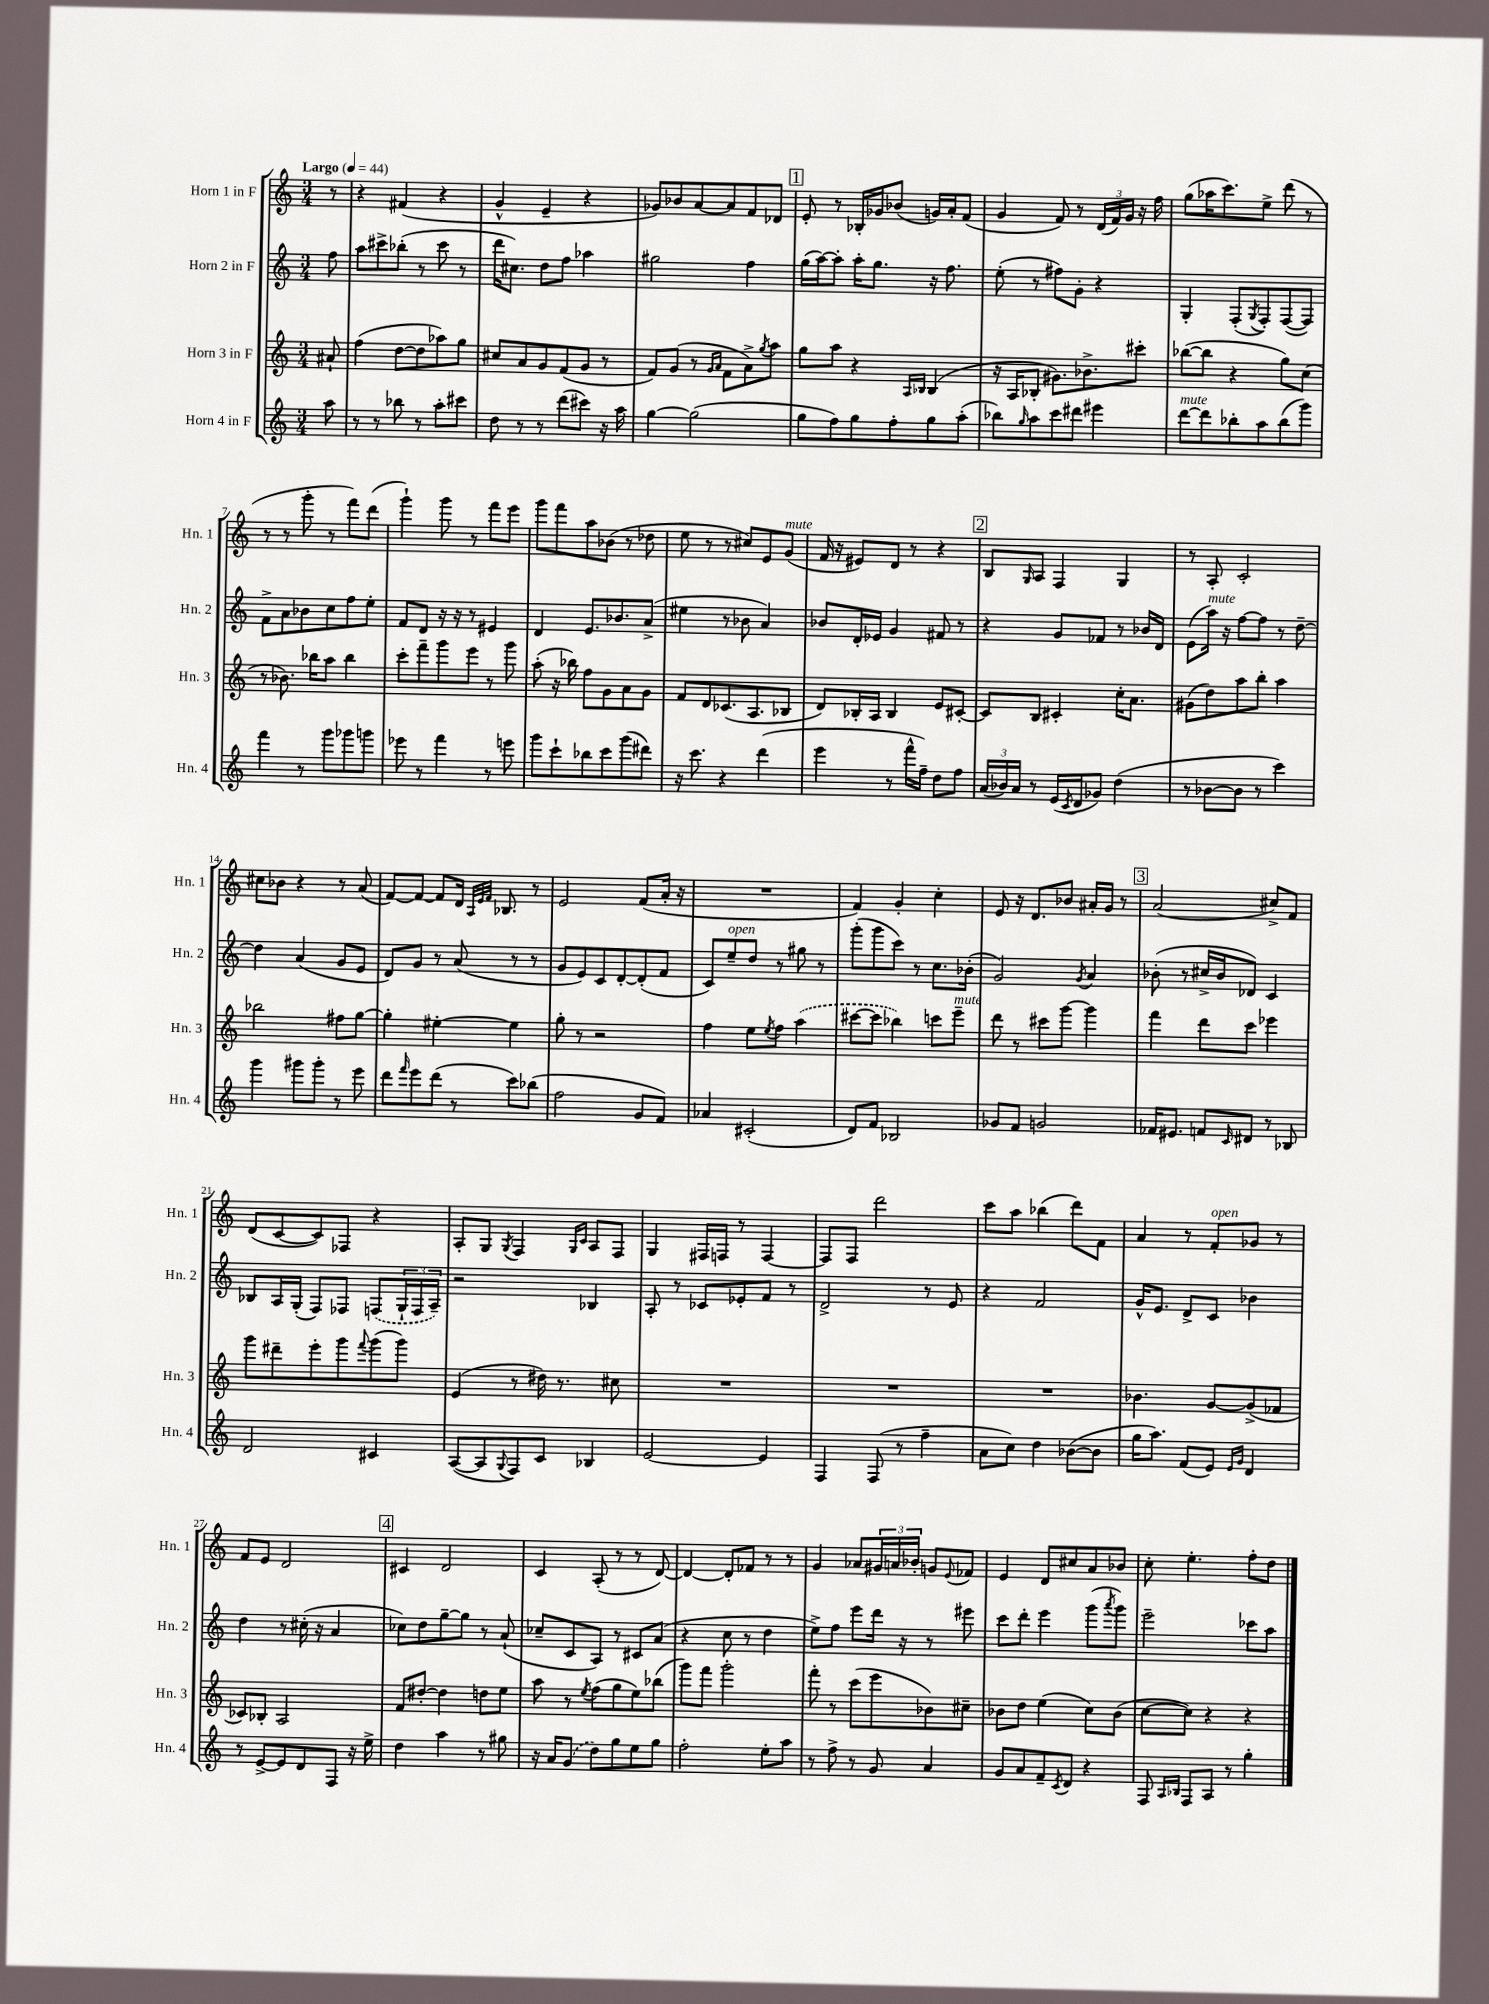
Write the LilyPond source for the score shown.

<<
\new StaffGroup <<
\new Staff = "s0" \with { instrumentName = "Horn 1 in F" shortInstrumentName = "Hn. 1" } {
    \clef treble \key c \major \numericTimeSignature \time 3/4 \partial 8 \tempo "Largo" 4 = 44
    r8 |
    r4 fis'4( r4 |
    g'4-^ e'4-- r4 |
    ges'8) bes'8 a'8~ a'8 f'8 des'8 |
    \mark \markup { \box "1" } e'8-. r8 bes16-. ges'16 bes'8( g'16) a'16-. f'8( |
    g'4 f'8) r8 \tuplet 3/2 { d'16( f'16) g'16 } r16 f''16 |
    g''8( aes''16 c'''8.) e''8-> d'''8( r8 |
    r8 r8 g'''8-. r8 f'''8) d'''8( |
    g'''4-!) g'''8 r8 f'''8 e'''8 |
    g'''8 f'''8 a''8 bes'8( r8 des''8 |
    e''8 r8 r8 cis''8) e'8 g'8^\markup { \italic "mute" }( |
    f'16 r16 eis'8) d'8 r8 r4 |
    \mark \markup { \box "2" } b8 \grace { g16 } a8 f4 g4 |
    r8 a8-. c'2-. |
    cis''8 bes'8 r4 r8 a'8( |
    f'8~) f'8~ f'8 d'16 \grace { a32 e'32 f'32 } bes8. r8 |
    e'2 f'8( a'16-. r16 |
    R2. |
    f'4) g'4-. c''4-. |
    e'8 r16 d'8. bes'8 ais'16-. g'16 r8 |
    \mark \markup { \box "3" } a'2( cis''8->) f'8 |
    d'8( c'8~ c'8) fes8 r4 |
    a8-. g8 \acciaccatura { g8 } f4 \grace { g16 c'16 } a8 f8 |
    g4 fis16 f16 r8 f4~ |
    f8 f8 d'''2 |
    c'''8 a''8 bes''4( d'''8) f'8 |
    a'4 r8 f'8-.^\markup { \italic "open" } ges'8 r8 |
    f'8 e'8 d'2 |
    \mark \markup { \box "4" } cis'4 d'2 |
    c'4 a8-.( r8 r8 d'8~) |
    d'4~ d'8-. fes'8 r8 r8 |
    g'4 aes'8 \tuplet 3/2 { gis'16 a'16 bes'16-. } g'8 \appoggiatura { e'8 } fes'8 |
    e'4 d'8 cis''8 a'8 bes'8 |
    c''8-. e''4.-. f''8-. d''8 \bar "|." |
}
\new Staff = "s1" \with { instrumentName = "Horn 2 in F" shortInstrumentName = "Hn. 2" } {
    \clef treble \key c \major \numericTimeSignature \time 3/4 \partial 8
    f''8 |
    a''8 cis'''8-> bes''8-.( r8 cis'''8 r8 |
    d'''16 cis''8.) d''8 f''8 aes''4 |
    gis''2 f''4 |
    \mark \markup { \box "1" } g''16( a''16~) a''8-. a''16-. g''8. r16 f''8. |
    e''8-.( r8 fis''8) g'8-. r4 |
    g4-. f8-.( \acciaccatura { g8 } f8-.) f8~( f8) |
    f'8-> a'8 bes'8 c''8 f''8 e''8-. |
    f'8 d'8 r16 r16 r8 eis'4 |
    d'4 e'8. bes'8. a'8->( |
    eis''4 r8 bes'8 a'4) |
    bes'8 d'16-. ees'16 g'4 fis'8 r8 |
    \mark \markup { \box "2" } r4 g'8 fes'8 r8 bes'16 d'16 |
    e'8( a''16^\markup { \italic "mute" }) r16 f''8~ f''8 r8 d''8~-- |
    d''4 a'4( g'8 e'8 |
    d'8) g'8 r8 a'8( r8 r8 |
    g'8 e'8) c'8 d'8~-. d'8-.( f'8 |
    c'8) e''8--^\markup { \italic "open" } d''8 r8 gis''8 r8 |
    g'''8-.( g'''8 c'''8) r8 c''8. bes'16-.( |
    g'2) \acciaccatura { g'8 } a'4 |
    \mark \markup { \box "3" } bes'8-.( r8 cis''16-> bes'16 des'8) c'4 |
    bes8 a16 g16-.( f8) fes8 \once \slurDashed f8( \tuplet 3/2 { g16-! f16 a16--) } |
    r2 bes4 |
    a8-. r8 ces'8 ees'8-. f'8 r8 |
    d'2-> r8 e'8 |
    r4 f'2 |
    g'16-^ e'8. d'8-> c'8 bes'4 |
    d''4 r8 cis''16-.( r16 a'4 |
    \mark \markup { \box "4" } ces''8) d''8 g''8~-- g''8 r8 a'8-!( |
    ces''8-- c'8 a8) r8 cis'8 a'8( |
    r4 c''8 r8 d''4 |
    e''8->) f''8 e'''8 d'''16 r16 r8 eis'''8 |
    c'''8 d'''8-. e'''4 g'''8( \acciaccatura { a'''8 } g'''8) |
    e'''2-- ces'''8 a''8 \bar "|." |
}
\new Staff = "s2" \with { instrumentName = "Horn 3 in F" shortInstrumentName = "Hn. 3" } {
    \clef treble \key c \major \numericTimeSignature \time 3/4 \partial 8
    ais'8-! |
    f''4( d''8~ d''8 aes''8) g''8 |
    cis''8 a'8 g'8 f'8( g'8 r8 |
    f'8) g'8( r8 \grace { g'16 a'16 } f'8 a'8->) \acciaccatura { g''8 } a''8 |
    \mark \markup { \box "1" } g''8 a''8 r4 \grace { a16 bes16 } bes4( |
    r16 a16 bes8-. gis'8.) bes'8.-> cis'''8-. |
    bes''8~( bes''8 r4 g''8) c''8( |
    r8 bes'8.) bes''16 a''8 bes''4 |
    c'''8-. f'''8-- g'''8 e'''8 r8 g'''8 |
    a''8-.( r16 bes''16) f''8 g'8 a'8 g'8 |
    f'8 d'8 ces'8.( a8. bes8 |
    d'8) bes16-. a16 bes4 e'8 cis'8~-. |
    \mark \markup { \box "2" } cis'8 b8 cis'4-. c''16-. a'8. |
    gis'8( d''8) a''8 b''8-. a''4 |
    bes''2 fis''8 g''8~ |
    g''4-. eis''4~-. eis''4 |
    g''8-. r8 r2 |
    f''4 e''8 \acciaccatura { e''8 } f''8 \once \slurDashed a''4( |
    cis'''8~ cis'''8 bes''4) c'''8 e'''8--^\markup { \italic "mute" } |
    d'''8 r8 cis'''8 g'''8~ g'''4 |
    \mark \markup { \box "3" } f'''4 d'''8 c'''8 ees'''4 |
    g'''8 dis'''8-- e'''8-. g'''8 \appoggiatura { f'''8 } g'''8( g'''8) |
    e'4( r8 dis''16) r8. cis''8 |
    R2. |
    R2. |
    R2. |
    bes'4. g'8~ g'8->( fes'8 |
    ces'8) bes8-. a2 |
    \mark \markup { \box "4" } f'8 dis''8~-. dis''4 d''8 e''8 |
    a''8 r8 \acciaccatura { e''8 } f''8( g''8 e''8) bes''8( |
    g'''8) f'''8 g'''2-. |
    f'''8-. r8 c'''8( e'''8 bes'8) cis''8-- |
    bes'8 d''8 e''4( c''8) bes'8( |
    c''8~ c''8) r4 r4 \bar "|." |
}
\new Staff = "s3" \with { instrumentName = "Horn 4 in F" shortInstrumentName = "Hn. 4" } {
    \clef treble \key c \major \numericTimeSignature \time 3/4 \partial 8
    a''8 |
    r8 r8 bes''8 r8 a''8-. cis'''8 |
    d''8 r8 r8 d'''8( cis'''8) r16 a''16 |
    g''4~ g''2( |
    \mark \markup { \box "1" } g''8 f''8) g''8 f''8-. g''8 a''8-.( |
    bes''8) \grace { g''16 } a''8 c'''8 dis'''8 eis'''4 |
    d'''8~^\markup { \italic "mute" } d'''8 bes''8-. a''8 bes''8( g'''8) |
    f'''4 r8 g'''8 ges'''8 g'''8 |
    ees'''8 r8 f'''4 r8 e'''8 |
    g'''8 c'''8-! bes''8 c'''8 g'''8( dis'''8) |
    r16 c'''8. r4 d'''4( |
    e'''4 r8 f'''16-^ f''16--) d''8 f''8 |
    \mark \markup { \box "2" } \tuplet 3/2 { a'16( bes'16) a'16 } r8 e'16( \acciaccatura { c'8 } d'16 ges'8) d''4( |
    r8 bes'8~ bes'8 r8 c'''4) |
    g'''4 gis'''8 gis'''8-. r8 e'''8 |
    d'''8 \grace { f'''16 } e'''8 d'''8( r8 c'''8) bes''8( |
    f''2 g'8 f'8) |
    aes'4 cis'2-.( |
    d'8) f'8 bes2 |
    ges'8 f'8 g'2 |
    \mark \markup { \box "3" } fes'16 eis'8. f'8 \grace { c'16 } dis'8 r8 bes8 |
    d'2 cis'4 |
    a8~( a8 \appoggiatura { g8 } f8) c'8 bes4 |
    e'2~ e'4 |
    f4 f8( r8 f''4-- |
    a'8 c''8) d''4 bes'8~( bes'8 |
    g''16 a''8.) f'8( e'8) \grace { e'16 g'16 } d'4 |
    r8 e'8~-> e'8 d'8 f8 r16 e''16-> |
    \mark \markup { \box "4" } d''4 a''4 r8 gis''8 |
    r16 a'16 \once \slurDashed g'8( d''8) g''8 e''8 g''8 |
    f''2-. e''8-. a''8 |
    r8 f''8-> r8 g'8 a'4 |
    g'8 a'8 f'8-- \acciaccatura { c'8 } d'8 r4 |
    f8 \grace { a16 bes16 } f8 a8 r8 g''4-. \bar "|." |
}
>>
>>
